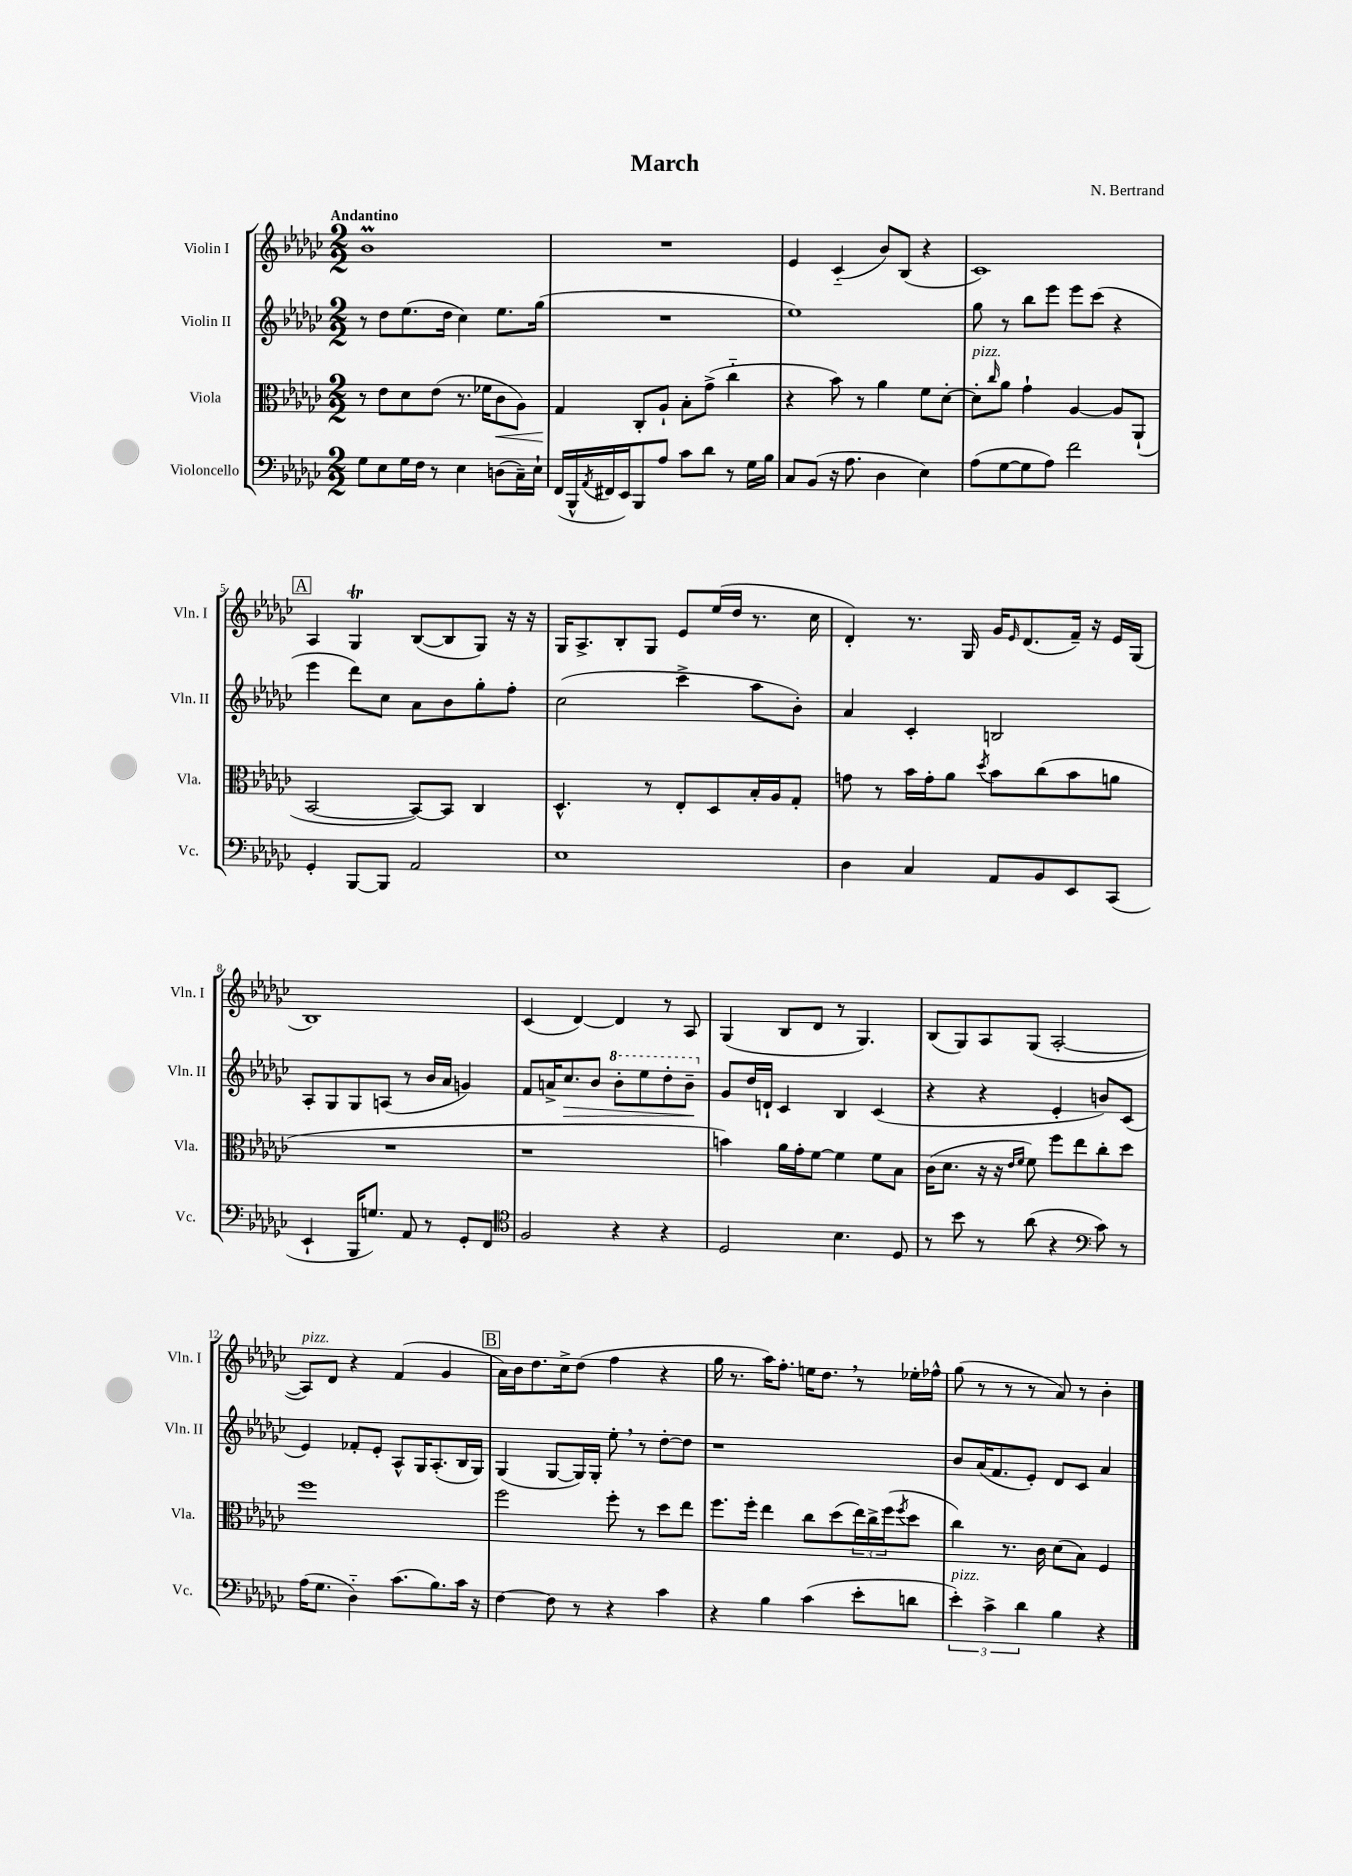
\header { title = "March" composer = "N. Bertrand" }
<<
\new StaffGroup <<
\new Staff = "s0" \with { instrumentName = "Violin I" shortInstrumentName = "Vln. I" } {
    \clef treble \key ges \major \numericTimeSignature \time 2/2 \tempo "Andantino"
    bes'1\prall |
    R1 |
    ees'4 ces'4-_( bes'8) bes8( r4 |
    ces'1) |
    \mark \markup { \box "A" } aes4 ges4\trill bes8~( bes8 ges8) r16 r16 |
    ges16 aes8.-> bes8-. ges8 ees'8 ees''16( des''16 r8. ces''16 |
    des'4-.) r8. ges16 ges'16 \grace { ees'16 } des'8.( f'16--) r16 ees'16 ges16( |
    bes1) |
    ces'4( des'4~) des'4 r8 aes8 |
    ges4( bes8 des'8 r8 ges4.) |
    bes8( ges8) aes8 ges8( aes2~-. |
    aes8^\markup { \italic "pizz." }) des'8 r4 f'4( ges'4 |
    \mark \markup { \box "B" } aes'16) bes'16 des''8. ces''16-> des''8( f''4 r4 |
    ges''16 r8. aes''16) f''8.-. e''16 des''8. \breathe r8 ees''16-. fes''16-^ |
    ges''8( r8 r8 r8 aes'8) r8 bes'4-. \bar "|." |
}
\new Staff = "s1" \with { instrumentName = "Violin II" shortInstrumentName = "Vln. II" } {
    \clef treble \key ges \major \numericTimeSignature \time 2/2
    r8 des''8 ees''8.( des''16 ces''4) ees''8. ges''16( |
    R1 |
    ees''1) |
    ges''8 r8 bes''8 ees'''8 ees'''8 ces'''8( r4 |
    \mark \markup { \box "A" } ees'''4 des'''8) ces''8 aes'8 bes'8 ges''8-. f''8-. |
    ces''2( ces'''4-> aes''8 bes'8-.) |
    aes'4 ces'4-. b2 |
    aes8-. ges8 ges8 a8( r8 bes'16 aes'16 g'4) |
    f'8 a'16-> ces''8.\> bes'8 \ottava #1 bes''8-. ees'''8 des'''8-. bes''8--\! \ottava #0 |
    ges'8 des''16 d'16-! ces'4 bes4 ces'4( |
    r4 r4 ees'4-. b'8) ces'8( |
    ees'4) fes'8-. ees'8-. aes8-^ ges16 aes8.-.( bes16 ges16) |
    \mark \markup { \box "B" } ges4( ges8~ ges16) ges16-. ees''8-. \breathe r8 des''8~-. des''8 |
    r1 |
    bes'8 aes'16( f'8. ees'8-.) des'8 ces'8 aes'4 \bar "|." |
}
\new Staff = "s2" \with { instrumentName = "Viola" shortInstrumentName = "Vla." } {
    \clef alto \key ges \major \numericTimeSignature \time 2/2
    r8 ees'8 des'8 ees'8( r8. fes'16 ces'8\< aes8) |
    ges4\! ces8-. aes8-! bes8-. ges'8->( ces''4-_ |
    r4 bes'8) r8 aes'4 f'8 des'8~-. |
    des'8-.^\markup { \italic "pizz." } \grace { ces''16 } aes'8 ges'4-! aes4~ aes8 aes,8-!( |
    \mark \markup { \box "A" } bes,2~ bes,8~) bes,8 ces4 |
    des4.-^ r8 ees8-. des8 bes16-. aes16 ges8-. |
    g'8 r8 bes'16 g'16-. aes'8 \acciaccatura { des''8 } bes'8 ces''8( bes'8 a'8 |
    R1 |
    r1 |
    b'4) aes'16 ges'16-. f'8~ f'4 f'8 bes8 |
    ces'16( des'8. r16 r16 \grace { ees'16 f'16 } f'8) f''8 ees''8 ces''8-. des''8 |
    f''1 |
    \mark \markup { \box "B" } f''2 f''8-. r8 des''8 ees''8 |
    f''8. f''16-. ees''4 ces''8 des''8( \tuplet 3/2 { ees''16) ces''16-> f''16( } \acciaccatura { f''8 } des''8 |
    ces''4) r8. ces'16 des'8( bes8) f4 \bar "|." |
}
\new Staff = "s3" \with { instrumentName = "Violoncello" shortInstrumentName = "Vc." } {
    \clef bass \key ges \major \numericTimeSignature \time 2/2
    ges8 ees8 ges16 f16 r8 ees4 d8( ces16--) ees16-! |
    f,16( bes,,16-^ \acciaccatura { aes,8 } fis,16 ees,16) bes,,8 aes8 ces'8 des'8 r8 ges16 bes16 |
    ces8 bes,8( r16 aes8. des4 ees4) |
    aes8( ges8~ ges8 aes8) f'2 |
    \mark \markup { \box "A" } ges,4-. bes,,8~ bes,,8 aes,2 |
    ees1 |
    des4 ces4 aes,8 bes,8 ees,8 ces,8( |
    ees,4-! bes,,16 g8.) aes,8 r8 ges,8-. f,8 |
    \clef tenor f2 r4 r4 |
    des2 bes4. des8 |
    r8 bes'8 r8 aes'8( r4 \clef bass ces'8) r8 |
    aes16( ges8. des4-_) ces'8.( bes8.) ces'16 r16 |
    \mark \markup { \box "B" } f4~ f8 r8 r4 ces'4 |
    r4 bes4 ces'4( ees'8-. d'8 |
    \tuplet 3/2 { ees'4-.^\markup { \italic "pizz." }) ces'4-> des'4 } bes4 r4 \bar "|." |
}
>>
>>
